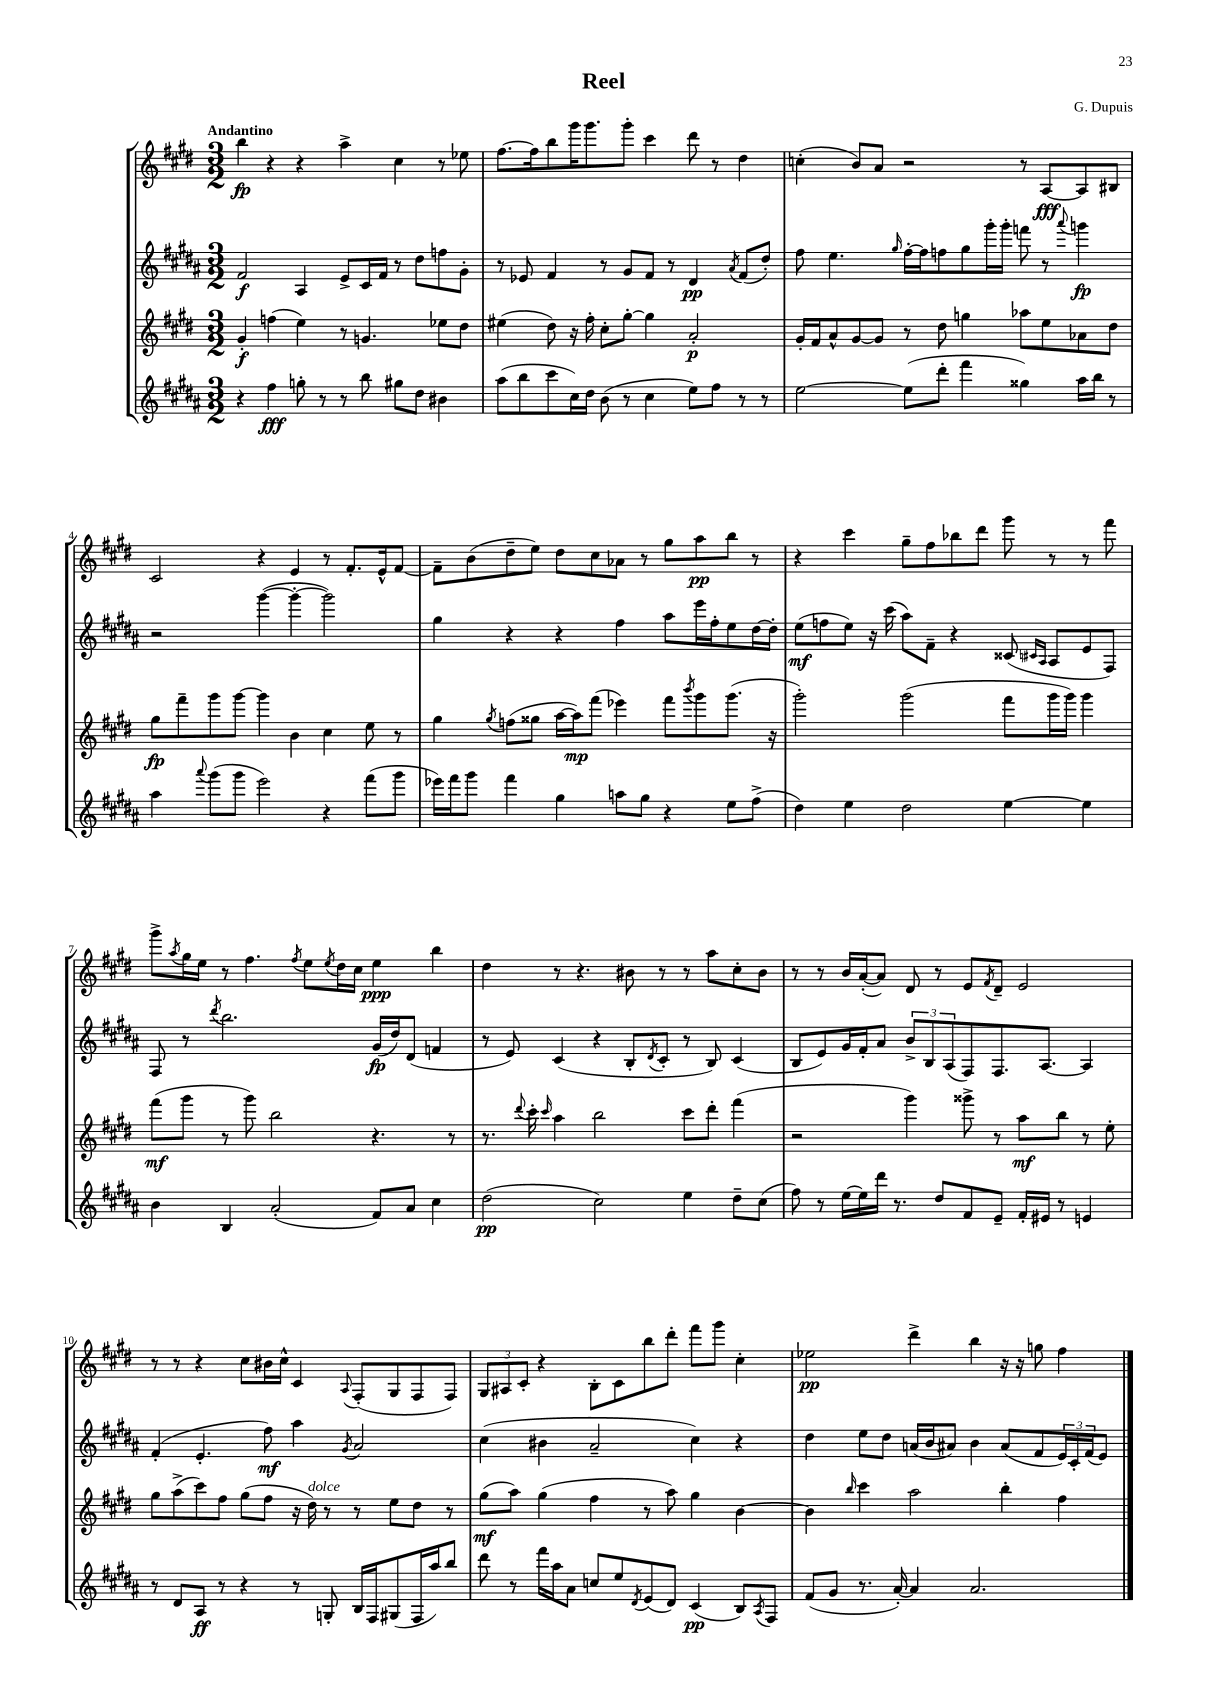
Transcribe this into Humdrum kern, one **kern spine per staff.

**kern	**dynam	**kern	**dynam	**kern	**dynam	**kern	**dynam
*part4	*part4	*part3	*part3	*part2	*part2	*part1	*part1
*staff4	*staff4	*staff3	*staff3	*staff2	*staff2	*staff1	*staff1
*clefG2	*	*clefG2	*	*clefG2	*	*clefG2	*
*k[f#c#g#d#a#]	*	*k[f#c#g#d#]	*	*k[f#c#g#d#a#]	*	*k[f#c#g#d#]	*
*M3/2	*	*M3/2	*	*M3/2	*	*M3/2	*
=1	=1	=1	=1	=1	=1	=1	=1
!	!	!	!	!	!	!LO:TX:a:B:t=Andantino	!
4r	.	4g#'/	f	2f#/	f	4bb\	fp
4ff#\	fff	(4ffn\	.	.	.	4r	.
8ggn'\	.	4ee\)	.	4A#/	.	4r	.
8r	.	.	.	.	.	.	.
8r	.	8r	.	8e^/L	.	4aa^\	.
8bb\	.	4.gn/	.	16c#/L	.	.	.
.	.	.	.	16f#/JJ	.	.	.
8gg#X\L	.	.	.	8r	.	4cc#\	.
8dd#\J	.	.	.	8dd#\L	.	.	.
4b#X\	.	8ee-X\L	.	8ffn\	.	8r	.
.	.	8dd#\J	.	8g#'\J	.	8ee-X\	.
=2	=2	=2	=2	=2	=2	=2	=2
(8aa#\L	.	(4ee#X\	.	8r	.	[8.ff#\L	.
8bb\	.	.	.	8e-X/	.	.	.
.	.	.	.	.	.	16ff#\k]	.
8ccc#\	.	8dd#\)	.	4f#/	.	8bb\	.
16cc#\L)	.	16r	.	.	.	16ggg#\K	.
16dd#\JJ	.	16ff#'\	.	.	.	8.ggg#\	.
(8b\	.	8cc#'\L	.	8r	.	.	.
8r	.	[8gg#'\J	.	8g#/L	.	8ggg#'\J	.
4cc#\	.	4gg#\]	.	8f#/J	.	4ccc#\	.
.	.	.	.	8r	.	.	.
8ee\L)	.	2a'/	p	4d#/	pp	8ddd#\	.
8ff#\J	.	.	.	.	.	8r	.
.	.	.	.	8qa#/	.	.	.
8r	.	.	.	(8f#/L	.	4dd#\	.
8r	.	.	.	8dd#'/J)	.	.	.
=3	=3	=3	=3	=3	=3	=3	=3
[2ee\	.	16g#'/LL	.	8ff#\	.	(4ccn'\	.
.	.	16f#/J	.	.	.	.	.
.	.	8a^^/	.	4.ee\	.	.	.
.	.	[8g#/	.	.	.	8b/L)	.
.	.	8g#/J]	.	.	.	8a/J	.
.	.	.	.	16qqgg#/	.	.	.
(8ee\L]	.	8r	.	[16ff#'\LL	.	2r	.
.	.	.	.	16ff#\J]	.	.	.
8ddd#'\J	.	8dd#\	.	8ffn\	.	.	.
4fff#\	.	4ggn\	.	8gg#\	.	.	.
.	.	.	.	16ggg#'\L	.	.	.
.	.	.	.	16ggg#'\JJ	.	.	.
4gg##X\)	.	8aa-X\L	.	8fffn\	.	8r	.
.	.	8ee\	.	8r	.	[8A/L	fff
.	.	.	.	8qqaaa#/	.	.	.
16aa#\LL	.	8a-X\	.	4gggn\	fp	8A/]	.
16bb\JJ	.	.	.	.	.	.	.
8r	.	8dd#\J	.	.	.	8B#X/J	.
!!LO:LB:g=z
=4	=4	=4	=4	=4	=4	=4	=4
4aa#\	.	8gg#\L	fp	2r	.	2c#/	.
.	.	8fff#~\	.	.	.	.	.
8qqaaa#/	.	.	.	.	.	.	.
(8ggg#\L	.	8ggg#\	.	.	.	.	.
8ggg#\J	.	[8ggg#\J	.	.	.	.	.
2eee\)	.	4ggg#\]	.	([4ggg#\	.	4r	.
.	.	4b\	.	4ggg#'\_	.	4e/	.
4r	.	4cc#\	.	2ggg#\])	.	8r	.
.	.	.	.	.	.	8.f#'/L	.
(8fff#\L	.	8ee\	.	.	.	.	.
.	.	.	.	.	.	16e^^/k	.
8ggg#\J	.	8r	.	.	.	[8f#/J	.
=5	=5	=5	=5	=5	=5	=5	=5
16eee-X\LL)	.	4gg#\	.	4gg#\	.	8f#~\L]	.
16fff#\J	.	.	.	.	.	.	.
8ggg#\J	.	.	.	.	.	(8b\	.
.	.	8qgg#/	.	.	.	.	.
4fff#\	.	(8ffn\L	.	4r	.	8dd#~\	.
.	.	8gg##X\J	.	.	.	8ee\J)	.
4gg#\	.	[16aa\LL	.	4r	.	8dd#\L	.
.	.	16aa\J])	mp	.	.	.	.
.	.	(8fff#\J	.	.	.	8cc#\	.
8aan\L	.	4eee-X\)	.	4ff#\	.	8a-X\J	.
8gg#\J	.	.	.	.	.	8r	.
4r	.	8fff#\L	.	8aa#\L	.	8gg#\L	.
.	.	8qbbb/	.	.	.	.	.
.	.	8ggg#\	.	16eee\L	.	8aa\	pp
.	.	.	.	16ff#'\J	.	.	.
8ee\L	.	(8.ggg#\J	.	8ee\	.	8bb\J	.
(8ff#^\J	.	.	.	[16dd#\L	.	8r	.
.	.	16r	.	16dd#'\JJ]	.	.	.
=6	=6	=6	=6	=6	=6	=6	=6
4dd#\)	.	2ggg#'\)	.	(8ee\L	mf	4r	.
.	.	.	.	8ffn\	.	.	.
4ee\	.	.	.	8ee\J)	.	4ccc#\	.
.	.	.	.	16r	.	.	.
.	.	.	.	(16ccc#\	.	.	.
2dd#\	.	(2ggg#\	.	8aa#\L)	.	8gg#~\L	.
.	.	.	.	8f#~\J	.	8ff#\	.
.	.	.	.	4r	.	8bb-X\	.
.	.	.	.	.	.	8ddd#\J	.
[4ee\	.	8fff#\L	.	(8c##X/	.	8ggg#\	.
.	.	.	.	16qqc#X/LL	.	.	.
.	.	.	.	16qqA#/JJ	.	.	.
.	.	16ggg#\L	.	8A#/L	.	8r	.
.	.	16ggg#\JJ)	.	.	.	.	.
4ee\]	.	4ggg#\	.	8e/	.	8r	.
.	.	.	.	8F#/J)	.	8fff#\	.
!!LO:LB:g=z
=7	=7	=7	=7	=7	=7	=7	=7
4b\	.	(8fff#\L	mf	8F#/	.	8ggg#^\L	.
.	.	.	.	.	.	8qaa/	.
.	.	8ggg#\J	.	8r	.	16gg#\L	.
.	.	.	.	.	.	16ee\JJ	.
.	.	.	.	8qddd#/	.	.	.
4B/	.	8r	.	2.bb\	.	8r	.
.	.	8ggg#\)	.	.	.	4.ff#\	.
(2a#'/	.	2bb\	.	.	.	.	.
.	.	.	.	.	.	8qff#/	.
.	.	.	.	.	.	8ee\L	.
.	.	.	.	.	.	8qee/	.
.	.	.	.	.	.	16dd#\L	.
.	.	.	.	.	.	16cc#\JJ	.
8f#/L)	.	4.r	.	(16g#/LL	fp	4ee\	ppp
.	.	.	.	16dd#/J)	.	.	.
8a#/J	.	.	.	(8d#/J	.	.	.
4cc#\	.	.	.	4fn/	.	4bb\	.
.	.	8r	.	.	.	.	.
=8	=8	=8	=8	=8	=8	=8	=8
(2dd#\	pp	8.r	.	8r	.	4dd#\	.
.	.	.	.	8e/)	.	.	.
.	.	8qqddd#/	.	.	.	.	.
.	.	16ccc#'\	.	.	.	.	.
.	.	16qqccc#/	.	.	.	.	.
.	.	4aa\	.	(4c#/	.	8r	.
.	.	.	.	.	.	4.r	.
2cc#\)	.	2bb\	.	4r	.	.	.
.	.	.	.	8B'/L	.	8b#X\	.
.	.	.	.	8qd#/	.	.	.
.	.	.	.	8c#'/J	.	8r	.
4ee\	.	8ccc#\L	.	8r	.	8r	.
.	.	8ddd#'\J	.	8B/)	.	8aa\L	.
8dd#~\L	.	(4fff#\	.	(4c#/	.	8cc#'\	.
(8cc#\J	.	.	.	.	.	8b#\J	.
=9	=9	=9	=9	=9	=9	=9	=9
8ff#\)	.	2r	.	8B/L	.	8r	.
8r	.	.	.	8e/)	.	8r	.
[16ee\LL	.	.	.	16g#/L	.	16b/LL	.
16ee\]	.	.	.	16f#'/J	.	([16a'/J	.
16ddd#\JJ	.	.	.	8a#/J	.	8a/J])	.
8.r	.	.	.	.	.	.	.
.	.	4ggg#\)	.	12b^/L	.	8d#/	.
.	.	.	.	12B/	.	.	.
8dd#/L	.	.	.	.	.	8r	.
.	.	.	.	(12A#/	.	.	.
8f#/	.	8ggg##X^\	.	8F#/)	.	8e/L	.
.	.	.	.	.	.	8qf#/	.
8e~/J	.	8r	.	8.F#/	.	8d#~/J	.
16f#'/LL	.	8aa\L	mf	.	.	2e/	.
16e#X/JJ	.	.	.	[8.A#/J	.	.	.
8r	.	8bb\J	.	.	.	.	.
4en/	.	8r	.	4A#/]	.	.	.
.	.	8ee'\	.	.	.	.	.
!!LO:LB:g=z
=10	=10	=10	=10	=10	=10	=10	=10
8r	.	8gg#\L	.	(4f#'/	.	8r	.
8d#/L	.	(8aa^\	.	.	.	8r	.
8A#/J	ff	8ccc#\)	.	4.e'/	.	4r	.
8r	.	8ff#\J	.	.	.	.	.
4r	.	(8gg#\L	.	.	.	8cc#\L	.
.	.	8ff#\J	.	8ff#\)	mf	16b#X\L	.
.	.	.	.	.	.	16cc#^^\JJ	.
8r	.	16r	.	4aa#\	.	4c#/	.
!	!	!LO:TX:a:i:t=dolce	!	!	!	!	!
.	.	16dd#\)	.	.	.	.	.
8Gn'/	.	8r	.	.	.	.	.
.	.	.	.	8qg#/	.	8qqA/	.
16B/LL	.	8r	.	2a#/	.	(8F#'/L	.
16F#/J	.	.	.	.	.	.	.
(8G#X/	.	8ee\L	.	.	.	8G#/	.
16F#/L	.	8dd#\J	.	.	.	8F#/	.
16aa#/J)	.	.	.	.	.	.	.
8bb/J	.	8r	.	.	.	8F#/J)	.
=11	=11	=11	=11	=11	=11	=11	=11
8ddd#\	.	(8gg#\L	mf	(4cc#\	.	12G#/L	.
.	.	.	.	.	.	12A#X/	.
8r	.	8aa\J)	.	.	.	.	.
.	.	.	.	.	.	12c#'/J	.
16fff#\LL	.	(4gg#\	.	4b#X\	.	4r	.
16aa#\J	.	.	.	.	.	.	.
8a#\J	.	.	.	.	.	.	.
8ccn/L	.	4ff#\	.	2a#~/	.	8B'\L	.
8ee/	.	.	.	.	.	8c#\	.
8qd#/	.	.	.	.	.	.	.
(8e/	.	8r	.	.	.	8bb\	.
8d#/J)	.	8aa\)	.	.	.	8ddd#'\J	.
(4c#/	pp	4gg#\	.	4cc#\)	.	8fff#\L	.
.	.	.	.	.	.	8ggg#\J	.
8B/L)	.	[4b\	.	4r	.	4cc#'\	.
8qA#/	.	.	.	.	.	.	.
8F#/J	.	.	.	.	.	.	.
=12	=12	=12	=12	=12	=12	=12	=12
(8f#/L	.	4b\]	.	4dd#\	.	2ee-X\	pp
8g#/J	.	.	.	.	.	.	.
.	.	16qqbb/	.	.	.	.	.
8.r	.	4ccc#\	.	8ee\L	.	.	.
.	.	.	.	8dd#\J	.	.	.
[16a#'/)	.	.	.	.	.	.	.
4a#/]	.	2aa\	.	(16an/LL	.	4ddd#^\	.
.	.	.	.	16b/J	.	.	.
.	.	.	.	8a#X/J)	.	.	.
2.a#/	.	.	.	4b\	.	4bb\	.
.	.	4bb'\	.	(8a#/L	.	16r	.
.	.	.	.	.	.	16r	.
.	.	.	.	8f#/	.	8ggn\	.
.	.	4ff#\	.	24e/L)	.	4ff#\	.
.	.	.	.	24c#'/	.	.	.
.	.	.	.	(24f#/J	.	.	.
.	.	.	.	8e/J)	.	.	.
==	==	==	==	==	==	==	==
*-	*-	*-	*-	*-	*-	*-	*-
